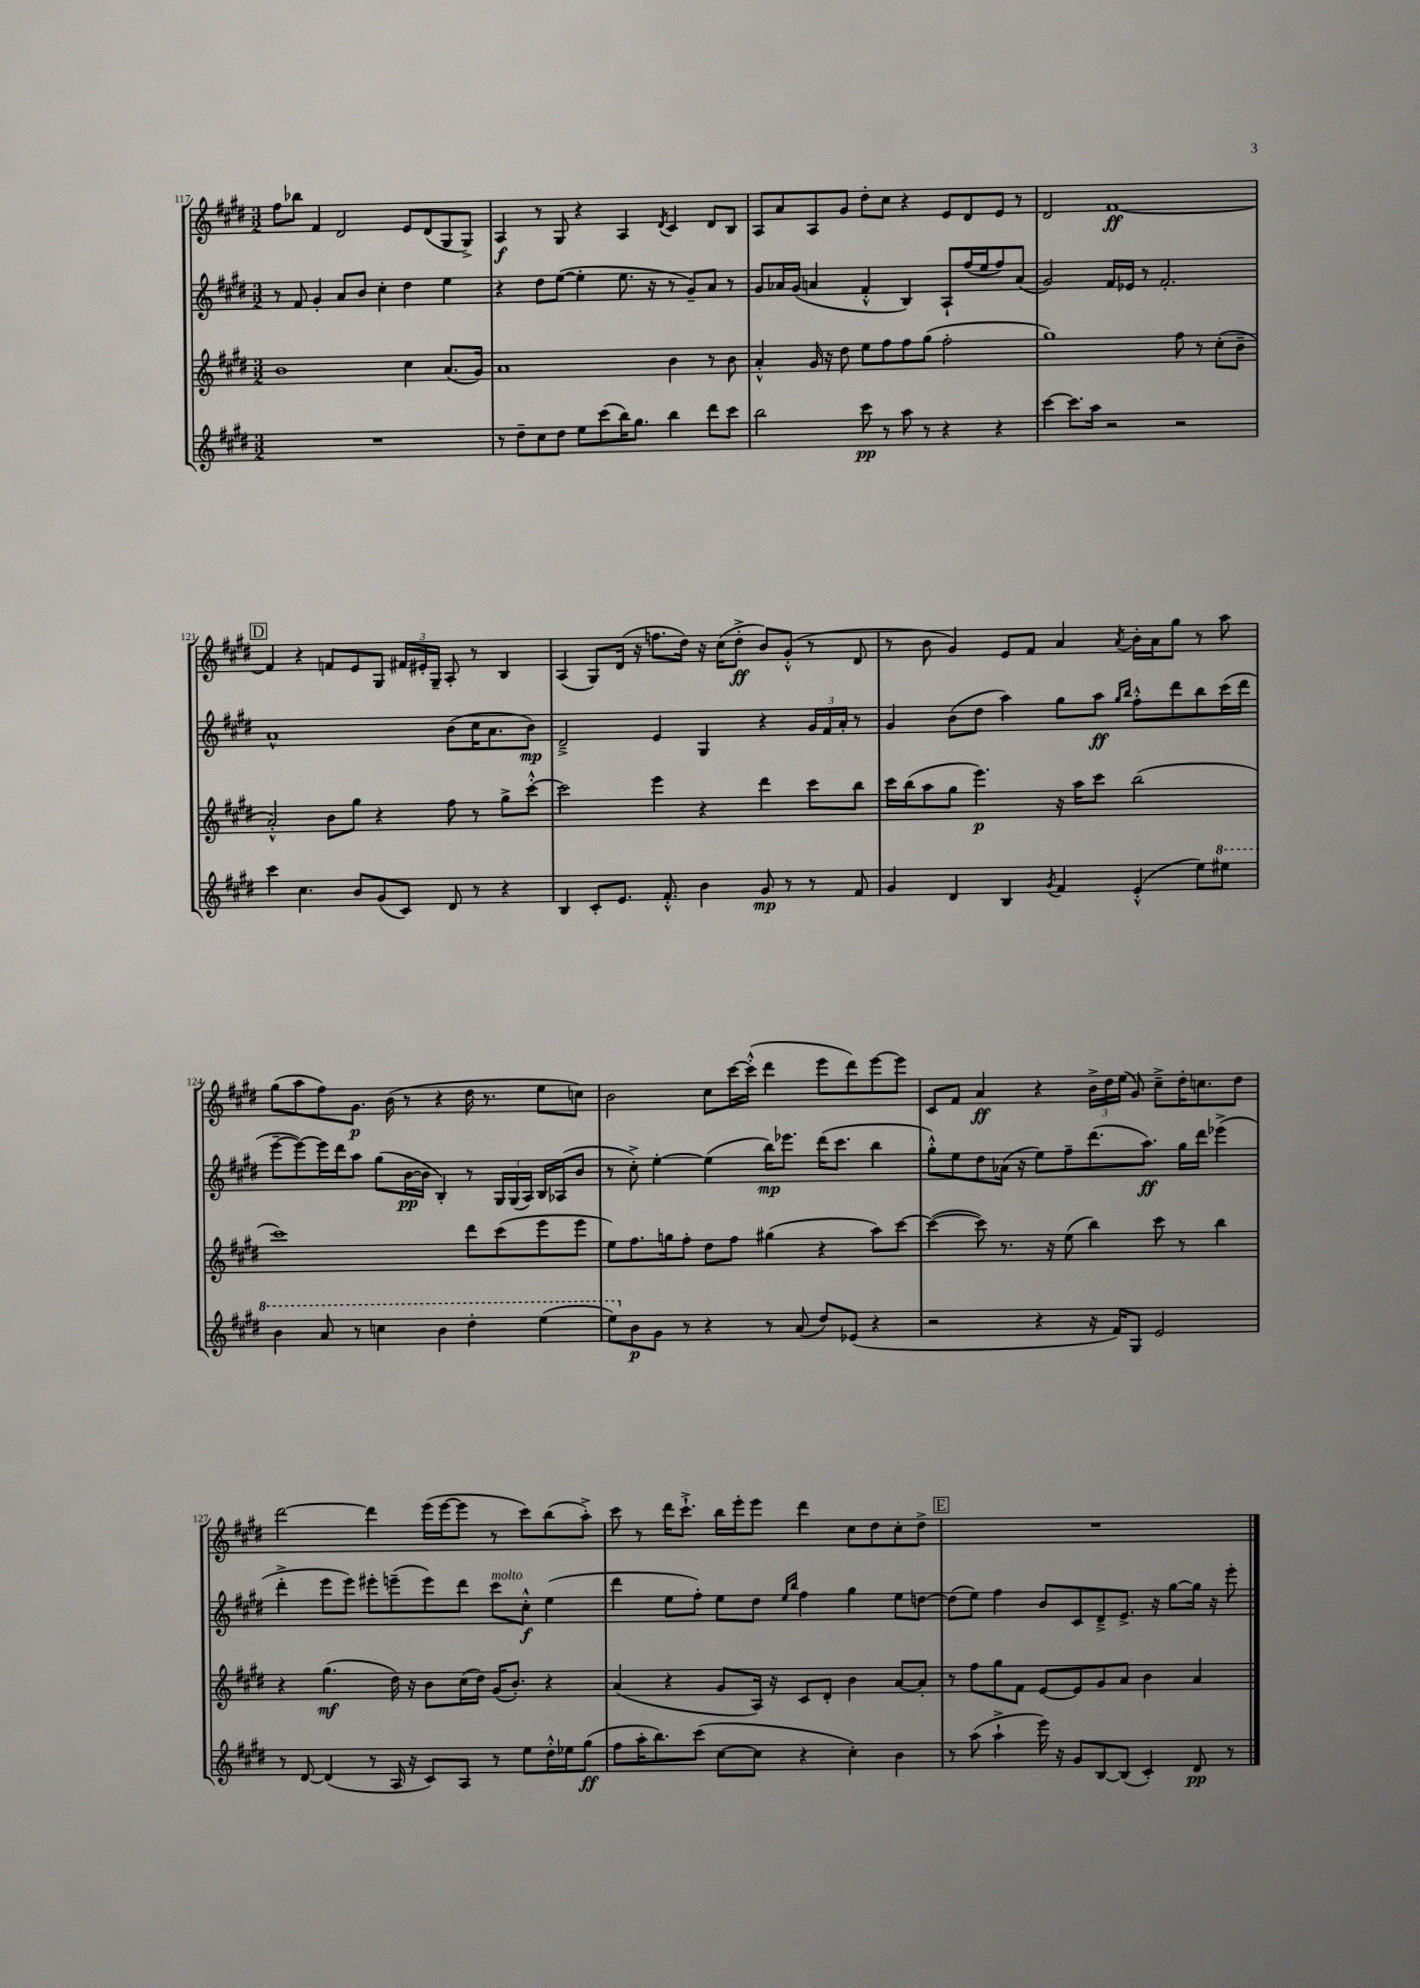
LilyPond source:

<<
\new StaffGroup <<
\new Staff = "s0" {
    \clef treble \key e \major \numericTimeSignature \time 3/2
    \autoBeamOff fis''8[ bes''8] fis'4 dis'2 e'8[ dis'8( gis8 gis8]->) |
    a4\f r8 gis8 r4 a4 \acciaccatura { dis'8 } cis'4 dis'8[ b8] |
    a8[ a'8 a8 gis'8] dis''8[-. cis''8] r4 e'8[ dis'8 e'8] r8 |
    dis'2 fis'1~\ff |
    \mark \markup { \box "D" } fis'4 r4 f'8[ e'8 gis8] \tuplet 3/2 { fis'16[ eis'16-. gis16]-- } a8-. r8 b4 |
    a4( gis8[) dis'16]( r16 f''8.[ dis''16]) r16 cis''16[( dis''8]-.->\ff b'8[) gis'8]-.-^( r8 dis'8 |
    r8 b'8 gis'4) e'8[ fis'8] a'4 \acciaccatura { a'8 } b'16[-. a'16 gis''8] r8 a''8 |
    gis''8[( a''8 fis''8) gis'8.]\p b'16( r8 r4 dis''16 r8. e''8[ c''8]) |
    b'2 cis''8[ cis'''16~ cis'''16]-.-^( dis'''4 e'''8[ dis'''8) e'''8~ e'''8] |
    cis'8[ fis'8] a'4\ff r4 \tuplet 3/2 { b'16[-> dis''16 e''16]( } gis'8) cis''8[---> dis''16-. c''8. dis''8] |
    dis'''2~ dis'''4 e'''16[( e'''16~ e'''8] r8 cis'''8[) b''8( a''8]-.->) |
    cis'''8 r8 dis'''16[ cis'''8.]-!-> b''16[ e'''16-. e'''8] dis'''4 cis''8[ dis''8 cis''8-. dis''8]-> |
    \mark \markup { \box "E" } R1. \bar "|." |
}
\new Staff = "s1" {
    \clef treble \key e \major \numericTimeSignature \time 3/2
    \autoBeamOff r8 fis'8 gis'4-. a'8[ b'8] cis''4-. dis''4 e''4 |
    r4 dis''8[ e''8]~( e''4-. e''8. r16 r8 gis'8[--) a'8] r8 |
    gis'8[ aes'16 gis'16]( a'4 fis'4-.-^ b4) a8[-! fis''16( e''16 fis''8) a'8]( |
    gis'2) fis'16[ ees'16] r8 fis'2.-. |
    \mark \markup { \box "D" } a'1-^ b'8[( cis''16 a'8. b'8]\mp) |
    dis'2---> e'4 gis4 r4 \tuplet 3/2 { gis'16[ fis'16 a'16]-. } r8 |
    gis'4 b'8[( dis''8] a''4) gis''8[ a''8]\ff \grace { gis''16[ b''16] } fis''8[-.-^ dis'''8 b''8 cis'''16( dis'''16] |
    e'''8[~-- e'''8~) e'''16 dis'''16 a''8] gis''8[( b'16~\pp b'16] b4-.) r8 \tuplet 3/2 { gis16[ gis16( a16]) } b16[ aes16( b'8] |
    r8 cis''8-.->) e''4~-. e''4( b''16[\mp) ees'''8.] dis'''16[( cis'''8.] b''4 |
    gis''8[-.-^) e''8 dis''8 aes'16]( r16 e''8[) fis''8-- dis'''8.( a''8.]\ff) gis''16[ dis'''16] ees'''4->( |
    dis'''4-.-> e'''8[ e'''8]) eis'''8[-. e'''8--( e'''8) dis'''8] cis'''8[^\markup { \italic "molto" } cis''8]-.-^\f e''4( |
    dis'''4 e''8[ fis''8]-.) e''8[ dis''8] \grace { e''16[ b''16] } fis''4 gis''4 e''8[ d''8]~ |
    \mark \markup { \box "E" } d''8[( e''8]) fis''4 b'8[ cis'8 dis'8---> e'8.]-> r16 gis''8[~ gis''16] r16 e'''8-. \bar "|." |
}
\new Staff = "s2" {
    \clef treble \key e \major \numericTimeSignature \time 3/2
    \autoBeamOff b'1 cis''4 a'8.[( gis'16]) |
    a'1 b'4 r8 b'8 |
    a'4-.-^ gis'16 r16 dis''8 e''8[ fis''8 fis''8 gis''8]( fis''2-. |
    gis''1) fis''8 r8 cis''8[-.( b'8]-- |
    \mark \markup { \box "D" } a'2-.-^) b'8[ gis''8] r4 fis''8 r8 gis''8[-> cis'''8]~-.-^ |
    cis'''2 e'''4 r4 dis'''4 cis'''8[ b''8] |
    cis'''16[ b''16( a''8 gis''8] e'''4.\p) r16 a''16[ cis'''8] b''2( |
    cis'''1) dis'''8[ cis'''8( e'''8 e'''8] |
    e''8[) fis''8. g''16 fis''8]-. dis''8[ fis''8] gis''4( r4 a''8[) cis'''8]~ |
    cis'''4~( cis'''8) r8. r16 e''8( b''4) cis'''8 r8 b''4 |
    r4 gis''4.\mf( dis''16) r16 b'8[ cis''16( dis''16]) gis'16[( b'8.]-.) r4 |
    a'4( r4 gis'8[ a16]) r16 cis'8[ dis'8]-. b'4 a'8[~ a'8]-. |
    \mark \markup { \box "E" } r8 fis''8[ gis''8 fis'8] e'8[~ e'8 gis'8 a'8] b'4 a'4 \bar "|." |
}
\new Staff = "s3" {
    \clef treble \key e \major \numericTimeSignature \time 3/2
    \autoBeamOff R1. |
    r8 dis''8[-- cis''8 dis''8] e''8[ cis'''8( b''16) gis''8.] b''4 dis'''8[ cis'''8] |
    b''2 cis'''8\pp r8 a''8 r8 r4 r4 |
    cis'''4~ cis'''8.[ a''16] r2 r2 |
    \mark \markup { \box "D" } cis'''4 cis''4. b'8[ gis'8( cis'8]) dis'8 r8 r4 |
    b4 cis'8[-. e'8.] fis'8.-.-^ b'4 gis'8\mp r8 r8 fis'8 |
    gis'4 dis'4 b4 \acciaccatura { gis'8 } fis'4 e'4-.-^( e''8[) \ottava #1 eis'''8] |
    b''4 a''8 r8 c'''4 b''4 dis'''4-. e'''4( |
    e'''8[) \ottava #0 b'8\p gis'8] r8 r4 r8 a'8( dis''8[) ees'8]( r4 |
    r2 r4 r16 fis'16[) gis8] e'2 |
    r8 dis'8~ dis'4( r8 a16 r16 cis'8[) a8] r8 e''8[ dis''16-.-^ ees''16 gis''8]\ff( |
    fis''8[ a''16-. b''8.) cis'''8]( cis''8[~ cis''8] r4 cis''4-.) b'4 |
    \mark \markup { \box "E" } r8 a''8( a''4-!-> e'''16) r16 gis'8[ b8~ b8]( cis'4-.) dis'8\pp r8 \bar "|." |
}
>>
>>
\layout { \context { \Score currentBarNumber = #117 } }
